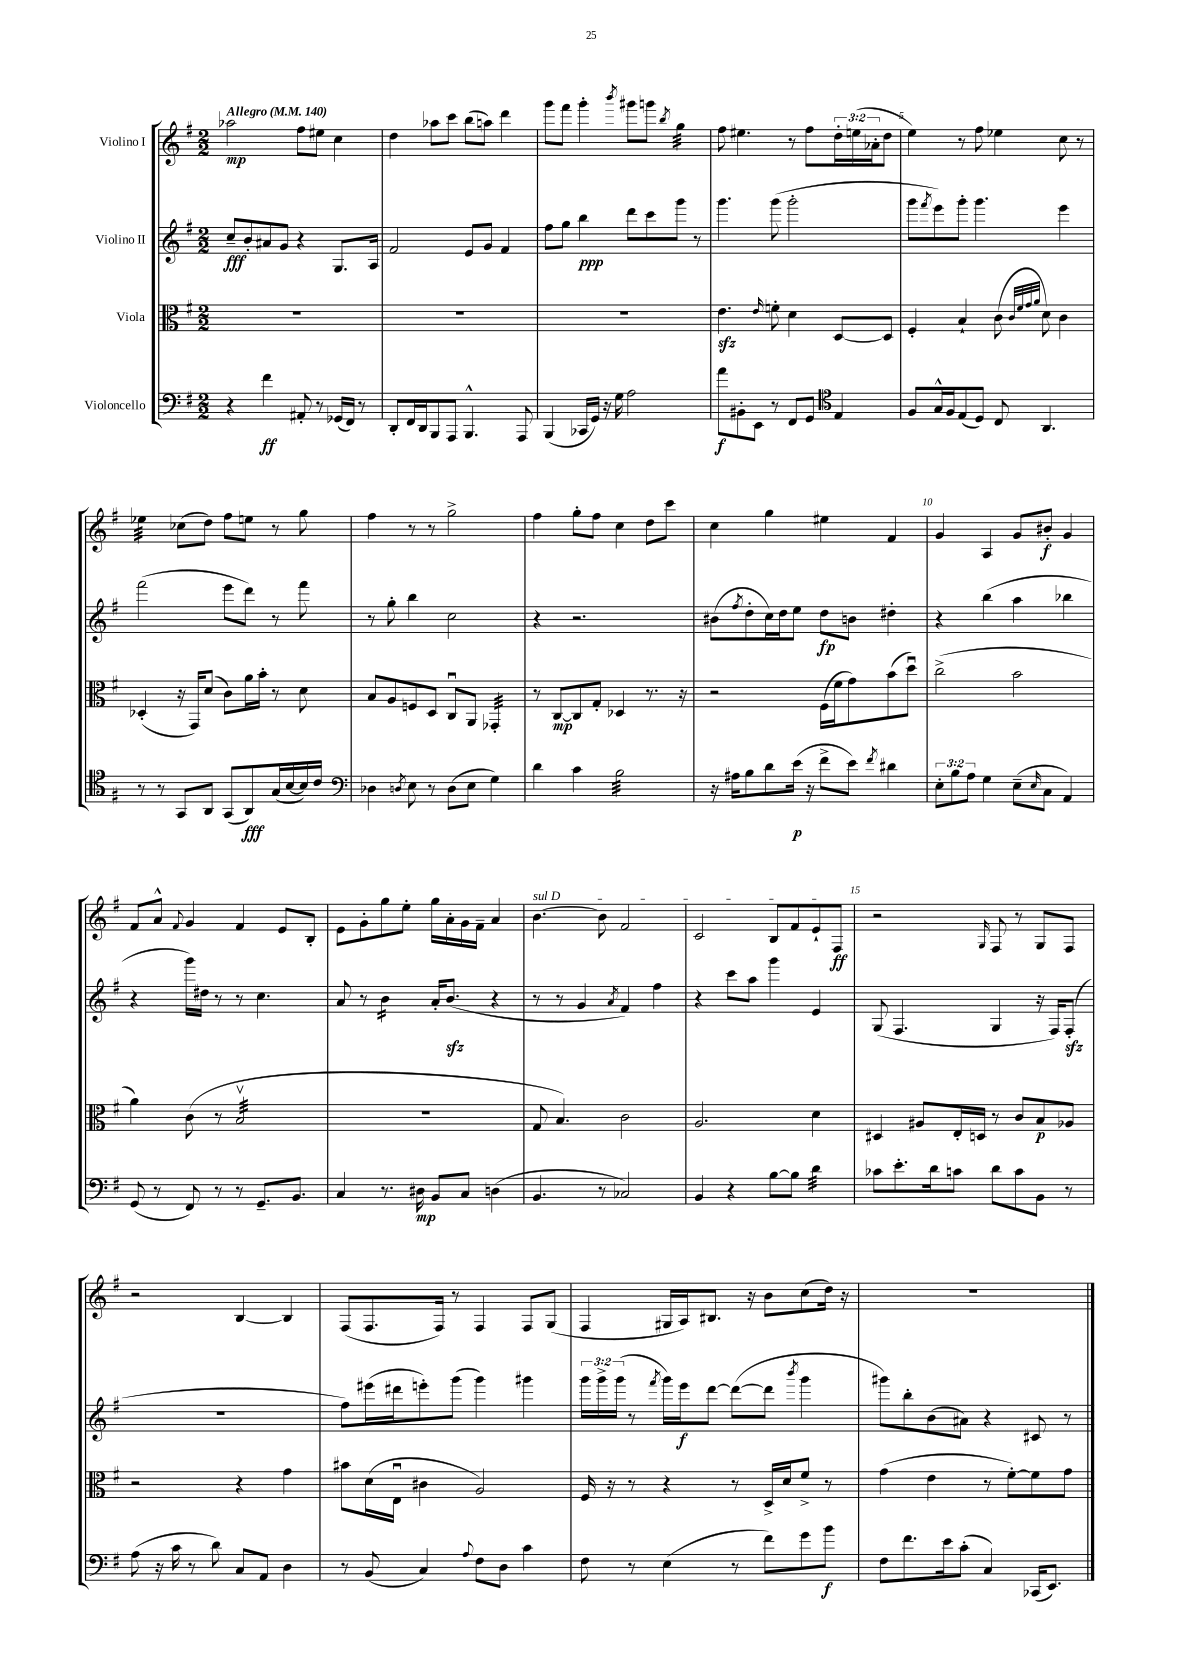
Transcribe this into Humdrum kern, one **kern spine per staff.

**kern	**kern	**kern	**kern
*staff4	*staff3	*staff2	*staff1
*clefF4	*clefC3	*clefG2	*clefG2
*k[f#]	*k[f#]	*k[f#]	*k[f#]
*M2/2	*M2/2	*M2/2	*M2/2
*MM140	*MM140	*MM140	*MM140
4r	1r	8cc~	2aa-
.	.	8b'	.
4f#	.	8a#	.
.	.	8g	.
8AA#'	.	4r	8ff#
8r	.	.	8ee#
(16GG-	.	8.G	4cc
16FF#)	.	.	.
8r	.	.	.
.	.	16A	.
=	=	=	=
8DD'	1r	2f#	4dd
16FF#	.	.	.
16DD	.	.	.
8BBB	.	.	8aa-
8AAA	.	.	8ccc
4.BBB^^	.	8e	(8bb
.	.	8g	8aa)
.	.	4f#	4ddd
8AAA	.	.	.
=	=	=	=
(4BBB	1r	8ff#	8ggg
.	.	8gg	8fff#
16CC-	.	4bb	4ggg'
16GG)	.	.	.
16r	.	.	.
16G	.	.	.
.	.	.	8qbbb
2A	.	8ddd	8ggg#
.	.	8ccc	8ggg
.	.	.	8qbb
.	.	8ggg	4gg
.	.	8r	.
=	=	=	=
8a	4.e	4.ggg	8ff#
8BB#'	.	.	4.ee#
8EE	.	.	.
.	16qqe	.	.
8r	8f'	(8ggg	.
8FF#	4d	2ggg'	8r
8GG	.	.	8ff#
*clefC4	*	*	*
4E	[8D	.	24dd'
.	.	.	(24ee
.	.	.	24a-'
.	8D]	.	8dd
=	=	=	=
8F#	4F#'	8ggg	4ee)
.	.	8qfff#	.
16G^^	.	8eee)	.
16F#	.	.	.
(8E	4B`	8ggg'	8r
8D)	.	4.ggg	8ff#
8C	(8c	.	4ee-
.	32qqc	.	.
.	32qqf#	.	.
.	32qqg	.	.
.	32qqa	.	.
4.AA	8d)	.	.
.	4c	4eee	8cc
.	.	.	8r
=	=	=	=
8r	(4D-'	(2fff#	4ee-
8r	.	.	.
8GG	16r	.	(8cc-
.	16GG)	.	.
8AA	(8d	.	8dd)
(8GG	8c)	8eee	8ff#
8AA)	16a	8ddd)	8ee
.	16b'	.	.
(16G	8r	8r	8r
[16B	.	.	.
16B])	8d	8fff#	8gg
16c	.	.	.
=	=	=	=
*clefF4	*	*	*
4D-	8B	8r	4ff#
.	8A	8gg'	.
8qD	.	.	.
8E	8F	4bb	8r
8r	8D	.	8r
(8D	8Cu	2cc	2gg^
8E	8AA	.	.
4G)	4GG-'	.	.
=	=	=	=
4d	8r	4r	4ff#
.	[8C	.	.
4c	8C]	2.r	8gg'
.	8G'	.	8ff#
2B	4D-	.	4cc
.	8.r	.	8dd
.	.	.	8ccc
.	16r	.	.
=	=	=	=
16r	2r	(8b#	4cc
16A#	.	.	.
.	.	8qff#	.
8B	.	8dd'	.
8d	.	16cc)	4gg
.	.	16dd	.
(16e	.	8ee	.
16r	.	.	.
8f#^	(16F#	8dd	4ee#
.	16f#	.	.
8e)	8g)	8b	.
8qf#	.	.	.
4d#	(8b	4dd#'	4f#
.	8ddu)	.	.
=	=	=	=
12E'	(2cc^	4r	4g
12B	.	.	.
12A	.	.	.
4G	.	(4bb	4A
(8E~	2b	4aa	8g
16qqE	.	.	.
8C	.	.	8b#'
4AA)	.	4bb-	4g
=	=	=	=
(8GG	4a)	4r	8f#
8r	.	.	8a^^
.	.	.	8qqf#
8FF#)	(8c	16ggg)	4g
.	.	16dd#	.
8r	8r	8r	.
8r	2Bv	8r	4f#
8.GG~	.	4.cc	.
.	.	.	8e
8.BB	.	.	.
.	.	.	8B'
=	=	=	=
4C	1r	8a	8e
.	.	8r	8g'
8.r	.	4b	8gg
.	.	.	8ee'
16D#	.	.	.
8BB	.	16a'	16gg
.	.	(8.b	16a'
8C	.	.	16g
.	.	.	16f#~
(4D	.	4r	4a
=	=	=	=
4.BB	8G	8r	[4.b
.	4.B)	8r	.
.	.	4g	.
8r	.	.	8b]
.	.	8qa	.
2C-)	2c	4f#)	2f#
.	.	4ff#	.
=	=	=	=
4BB	2.A	4r	2c
4r	.	8ccc	.
.	.	8aa	.
[8B	.	4ggg	8B
8B]	.	.	8f#
4d	4d	4e	8e`
.	.	.	8F#
=	=	=	=
8c-	4D#	(8G	2r
8.e'	.	4.F#	.
.	8A#	.	.
16d	.	.	.
8c	16E'	.	.
.	16D	.	.
.	.	.	16qqG
8d	8r	4G	8F#
8c	8c	.	8r
8BB	8B	16r	8G
.	.	16F#)	.
8r	8A-	(8F#'	8F#
=	=	=	=
(8A	2r	1r	2r
16r	.	.	.
16c	.	.	.
8r	.	.	.
8d)	.	.	.
8C	4r	.	[4B
8AA	.	.	.
4D	4g	.	4B]
=	=	=	=
8r	8b#	8ff#)	(8F#
(8BB	(16d	(16eee#	8.F#
.	16Eu	16ddd#	.
4C)	4c#	8eee')	.
.	.	.	16F#)
.	.	(8ggg	8r
8qqA	.	.	.
8F#	2A)	4ggg)	4F#
8D	.	.	.
4c	.	4ggg#	8F#
.	.	.	(8G
=	=	=	=
8F#	16F#	24ggg	4F#
.	.	24ggg^	.
.	16r	.	.
.	.	(24ggg	.
8r	8r	8r	.
.	.	8qfff#	.
(4E	4r	16ggg)	16G#
.	.	16eee	16A)
.	.	[8ddd	8.B#
8r	8r	(8ddd_	.
.	.	.	16r
8f#)	16D^	8ddd]	8b
.	16d	.	.
.	.	8qbbb	.
8g	8f#^	4ggg	(8cc
8b	8r	.	16dd)
.	.	.	16r
=	=	=	=
8F#	(4g	8ggg#)	1r
8.f#	.	8bb'	.
.	4e	(8b	.
16e	.	.	.
(8c'	.	8a#)	.
4C)	8r	4r	.
.	[8f#')	.	.
(16CC-	8f#]	8c#	.
8.EE)	.	.	.
.	8g	8r	.
==	==	==	==
*-	*-	*-	*-
